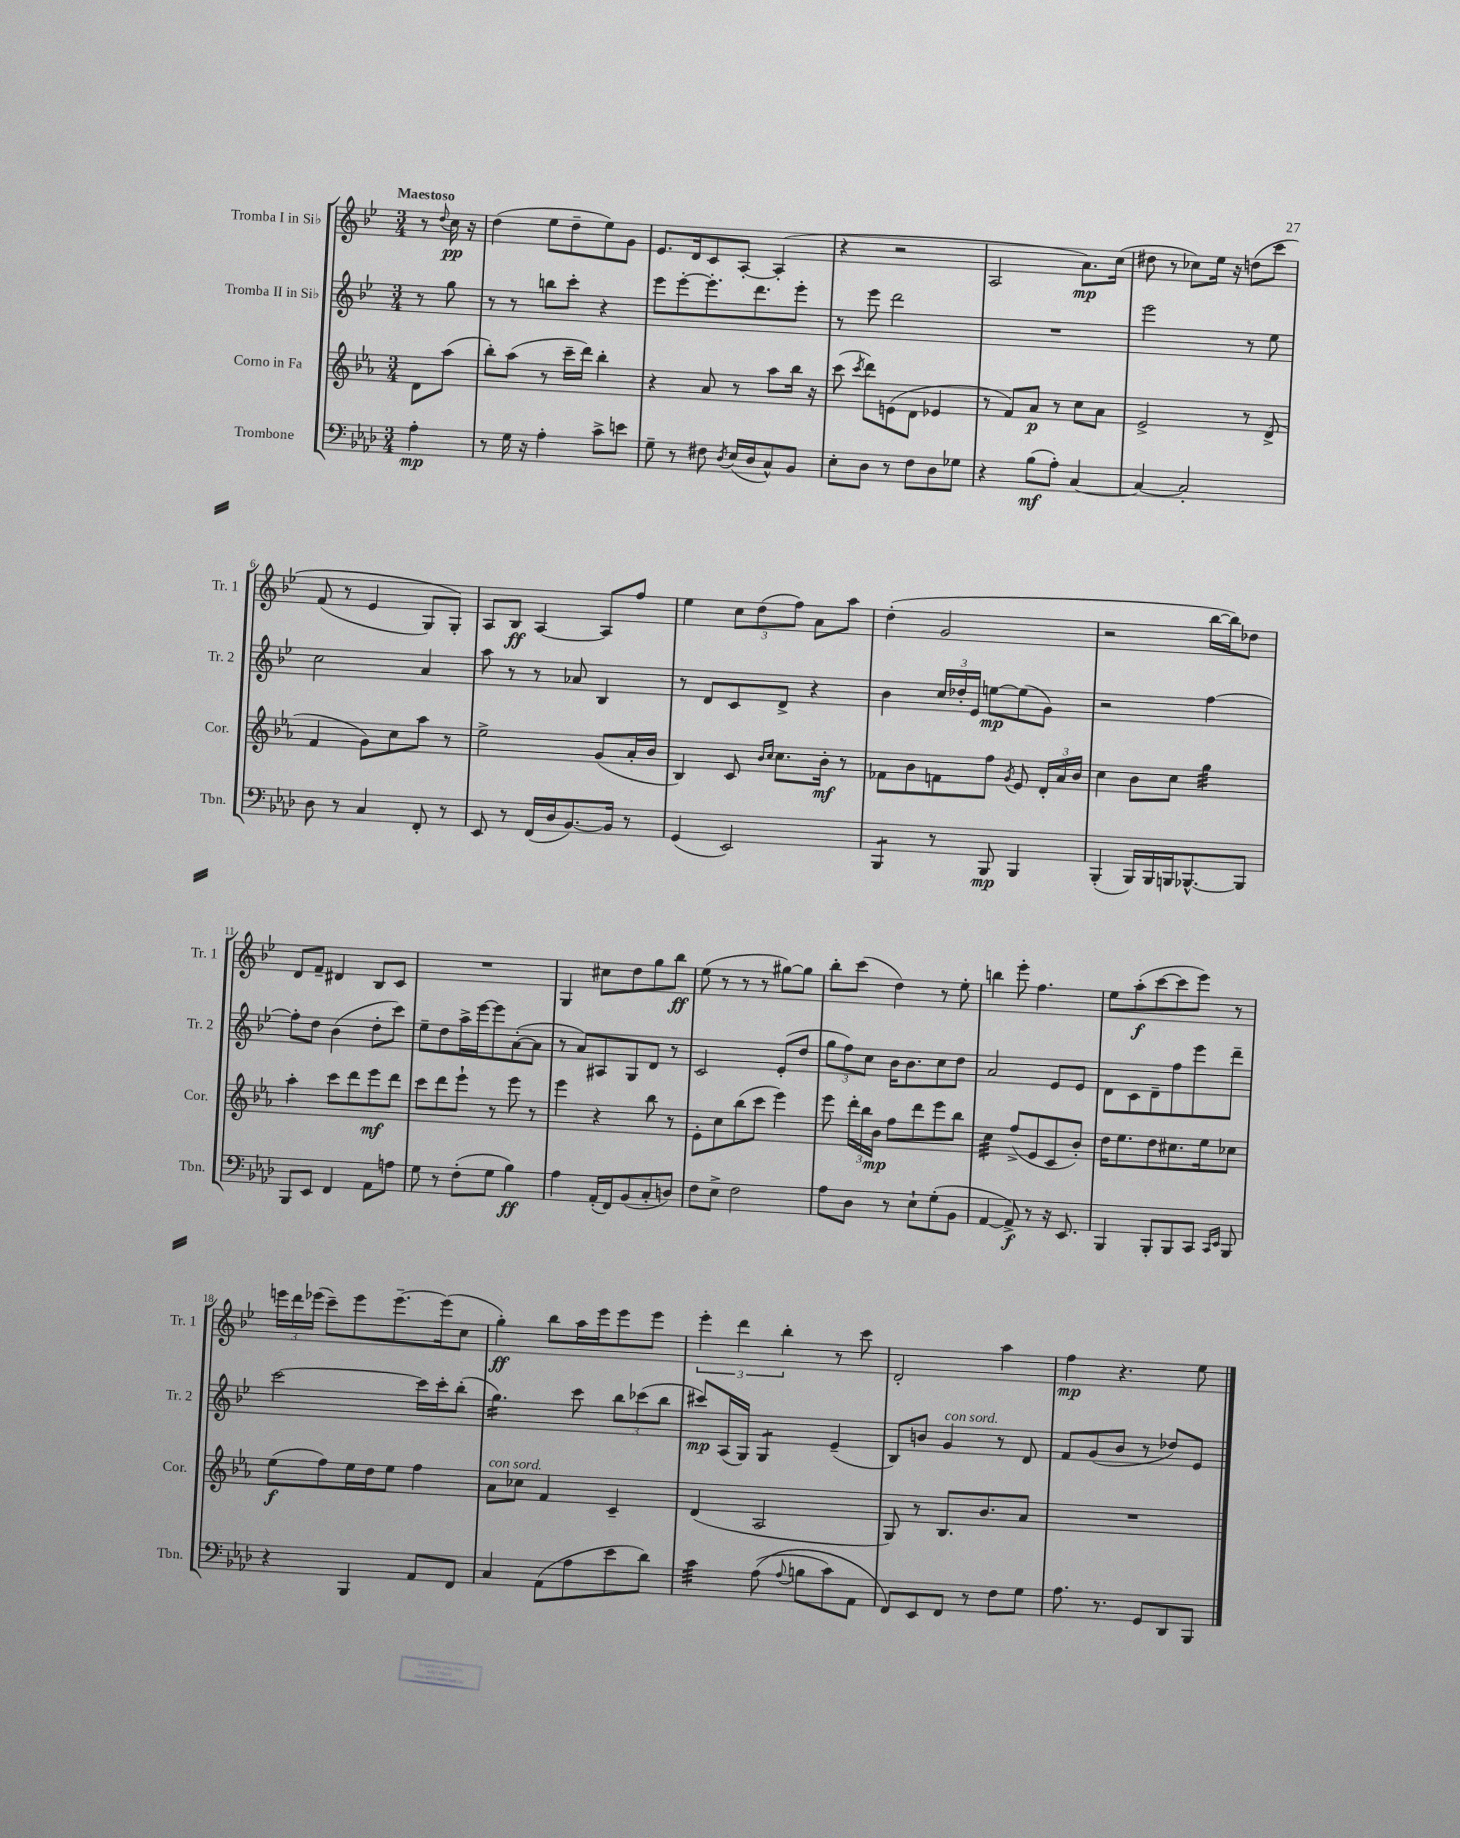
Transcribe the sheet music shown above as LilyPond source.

<<
\new StaffGroup <<
\new Staff = "s0" \with { instrumentName = "Tromba I in Sib" shortInstrumentName = "Tr. 1" } {
    \clef treble \key bes \major \numericTimeSignature \time 3/4 \partial 4 \tempo "Maestoso"
    \autoBeamOff r8 \appoggiatura { d''8 } c''16\pp r16 |
    d''4( ees''8[ d''8-- ees''8) g'8] |
    ees'8.[ d'16 c'8 a8]~-. a4-.( |
    r4 r2 |
    a2 a'8.[\mp) c''16]( |
    dis''8 r8 ces''8[) ees''16] r16 d''8[\( c'''8] |
    f'8( r8 ees'4 g8[) g8]-.\) |
    a8[ bes8]\ff a4~ a8[ f''8] |
    ees''4 \tuplet 3/2 { c''8[ d''8( f''8]) } a'8[ a''8] |
    d''4-.( g'2 |
    r2 bes''16[~ bes''16) des''8] |
    d'8[ f'8]-- dis'4 bes8[ c'8] |
    R2. |
    g4 cis''8[ d''8 g''8 bes''8]\ff |
    ees''8( r8 r8 r8 gis''8[~) gis''8] |
    bes''8[-. c'''8]( d''4) r8 ees''8-. |
    b''4 ees'''8-. f''4. |
    ees''8[ a''8-.\f( c'''8~ c'''8 ees'''8]) r8 |
    \tuplet 3/2 { e'''16[ d'''16 ees'''16]( } c'''8[--) ees'''8 ees'''8.~-- ees'''16( c''8] |
    g''4-.\ff) bes''8[ a''16 ees'''16 ees'''8 ees'''8] |
    \tuplet 3/2 { ees'''4-. d'''4 bes''4-. } r8 c'''8 |
    d'2-. a''4 |
    f''4\mp r4. ees''8 \bar "|." |
}
\new Staff = "s1" \with { instrumentName = "Tromba II in Sib" shortInstrumentName = "Tr. 2" } {
    \clef treble \key bes \major \numericTimeSignature \time 3/4 \partial 4
    \autoBeamOff r8 g''8 |
    r8 r8 b''8[ c'''8]-. r4 |
    ees'''8[ ees'''8~-. ees'''8.-. d'''8. ees'''8]-. |
    r8 ees'''8 d'''2 |
    R2. |
    ees'''2 r8 ees''8 |
    c''2 a'4 |
    a''8 r8 r8 aes'8 bes4 |
    r8 d'8[ c'8 d'8]-> r4 |
    bes'4 \tuplet 3/2 { c''16[ des''16-. ees'16] } e''8[~\mp e''8( g'8]) |
    r2 f''4~ |
    f''8[-. d''8] bes'4( d''8[-. c'''8]) |
    ees''8[-- d''8 a''16-> ees'''16~ ees'''8 a'8~-.( a'8] |
    r8 a'8[) ais8 g8 d'8] r8 |
    c'2 ees'8[-.( d''8] |
    \tuplet 3/2 { g''8[ f''8) c''8] } bes'16[ bes'8. c''8 d''8] |
    a'2 ees'8[ ees'8] |
    d'8[ c'8 d'8-- f''8 ees'''8 d'''8]-- |
    c'''2~ c'''16[ c'''16-. bes''8]-.( |
    g''4.:16) c'''8 \tuplet 3/2 { bes''8[ ces'''8( bes''8] } |
    cis'''8[\mp) a16( g16]) g4:8 ees'4--( |
    bes8[) b'8] g'4^\markup { \italic "con sord." } r8 d'8 |
    f'8[ g'8( bes'8] r8 des''8[) ees'8] \bar "|." |
}
\new Staff = "s2" \with { instrumentName = "Corno in Fa" shortInstrumentName = "Cor." } {
    \clef treble \key ees \major \numericTimeSignature \time 3/4 \partial 4
    \autoBeamOff d'8[ aes''8]( |
    bes''8[-.) aes''8]( r8 c'''16[-- d'''16]) bes''4-. |
    r4 aes'8 r8 aes''8[ bes''16] r16 |
    c'''8( \acciaccatura { c'''8 } d'''8[) e'8( d'8] ees'4 |
    r8 f'8[) aes'8]\p r8 c''8[ aes'8] |
    ees'2-> r8 d'8->( |
    f'4 g'8[) c''8 aes''8] r8 |
    ees''2-> g'8[( aes'16-. bes'16] |
    bes4) c'8 \grace { bes'16[ c''16] } c''8.[ bes'16]-.\mf r8 |
    fes'8[ bes'8 f'8 f''8] \acciaccatura { g'8 } ees'8 \tuplet 3/2 { d'16[-. aes'16 bes'16] } |
    c''4 bes'8[ c''8] g''4:32 |
    aes''4-. c'''8[ d'''8 ees'''8\mf d'''8] |
    c'''8[ d'''8 ees'''8]-! r8 ees'''8 r8 |
    ees'''4 r4 bes''8 r8 |
    ees'8[-. c''8 bes''8( c'''8] ees'''4) |
    ees'''8 \tuplet 3/2 { d'''16[-. bes''16 bes'16]\mp } f''8[ d'''8 ees'''8 bes''8] |
    c''4:32 f''8[->( ees'8 c'8 bes'8]-.) |
    d''16[ ees''8. d''8 cis''8. ees''16 ces''8] |
    ees''8[\f( f''8) ees''16 d''16 ees''8] f''4 |
    aes'8[^\markup { \italic "con sord." } ces''8] f'4 c'4-- |
    d'4( aes2 |
    g8) r8 bes8.[ bes'8. aes'8] |
    R2. \bar "|." |
}
\new Staff = "s3" \with { instrumentName = "Trombone" shortInstrumentName = "Tbn." } {
    \clef bass \key aes \major \numericTimeSignature \time 3/4 \partial 4
    \autoBeamOff aes4-.\mp |
    r8 g16 r16 aes4-. c'8[-> e'8] |
    g8-- r8 fis8 \acciaccatura { des8 } ees16[( des16 c8-^) bes,8] |
    ees8[-. des8] r8 f8[ des8 ges8] |
    r4 bes8[\mf( aes8]-.) c4~ |
    c4~ c2-. |
    des8 r8 c4 f,8-. r8 |
    ees,8 r8 f,16[( des16 bes,8.~) bes,16] r8 |
    g,4( ees,2) |
    bes,,4:8 r8 bes,,8\mp bes,,4 |
    bes,,4-.( bes,,16[) bes,,16 b,,16 bes,,8.~-^ bes,,8] |
    bes,,8[ ees,8] f,4 aes,8[ a8] |
    g8 r8 f8[-.( g8] bes4\ff) |
    aes4 aes,16[-.( f,16) bes,8( c8-. d8]) |
    f8[ ees8]-> f2 |
    aes8[ des8] r8 ees8[-! g8-.( bes,8] |
    aes,4~ aes,8->\f) r8 r16 ees,8. |
    bes,,4 bes,,8[-. bes,,8 c,8] \grace { c,16[ ees,16] } bes,,8 |
    r4 bes,,4 aes,8[ f,8] |
    c4 aes,8[( aes8 ees'8 des'8]) |
    c'4:32 aes8(\( \appoggiatura { aes8 } b8[ c'8) aes,8] |
    f,8[\) ees,8 f,8] r8 f8[ g8] |
    aes8. r8. g,8[ des,8 bes,,8] \bar "|." |
}
>>
>>
